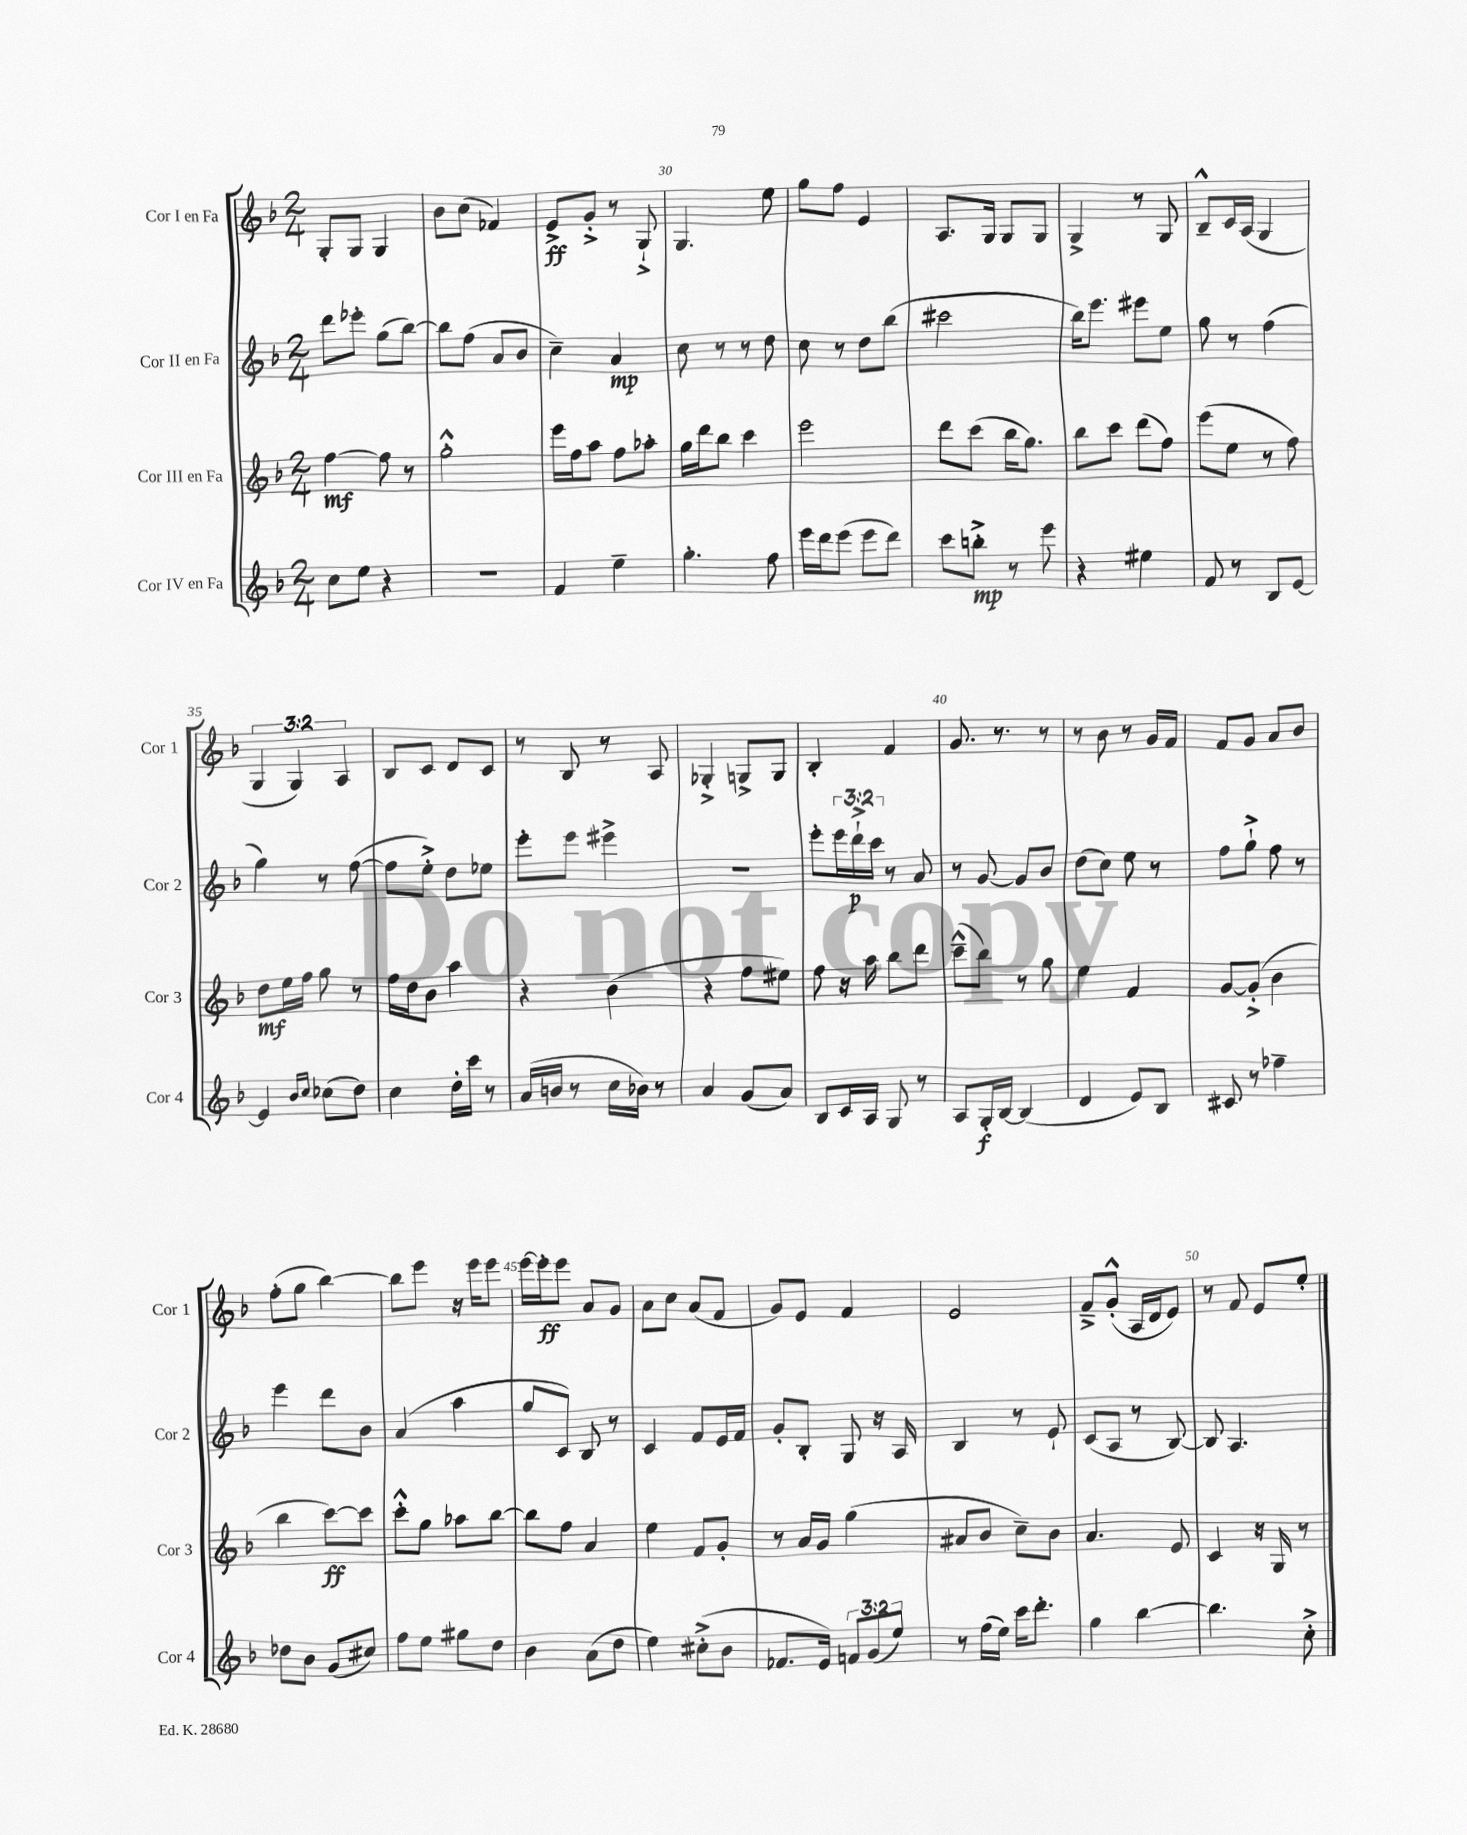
<<
\new StaffGroup <<
\new Staff = "s0" \with { instrumentName = "Cor I en Fa" shortInstrumentName = "Cor 1" } {
    \clef treble \key f \major \numericTimeSignature \time 2/4 \override Staff.TupletNumber.text = #tuplet-number::calc-fraction-text
    g8-. g8 g4 |
    bes'8 c''8( fes'4) |
    e'8->\ff g'8-.-> r8 g8-!-> |
    g4. e''8 |
    g''8 f''8 e'4 |
    a8. g16 g8 g8 |
    g4-> r8 g8 |
    bes8---^ c'16 a16( g4 |
    \tuplet 3/2 { g4 g4) a4 } |
    bes8 c'8 d'8 c'8 |
    r8 bes8 r8 a8 |
    ges4-.-> g8-> g8 |
    bes4-. f'4 |
    g'8. r8. r8 |
    r8 bes'8 r8 g'16 f'16 |
    f'8 g'8 a'8 bes'8 |
    f''8-.( g''8 bes''4~) |
    bes''8 e'''8 r16 e'''16 e'''8 |
    e'''16~ e'''16-.\ff e'''8 a'8 g'8 |
    a'8 c''8 a'8( f'8 |
    g'8) e'8 f'4 |
    e'2 |
    f'8---> g'8-.-^( a16 d'16 e'8) |
    r8 f'8 e'8 e''8-. \bar "|." |
}
\new Staff = "s1" \with { instrumentName = "Cor II en Fa" shortInstrumentName = "Cor 2" } {
    \clef treble \key f \major \numericTimeSignature \time 2/4 \override Staff.TupletNumber.text = #tuplet-number::calc-fraction-text
    d'''8 ees'''8-. g''8( bes''8~) |
    bes''8 f''8( a'8 bes'8 |
    c''4--) a'4\mp |
    c''8 r8 r8 d''8 |
    c''8 r8 d''8 bes''8( |
    cis'''2 |
    bes''16) e'''8. eis'''8 e''8 |
    g''8 r8 f''4( |
    g''4) r8 f''8~( |
    f''8 e''8-.->) d''8 ees''8 |
    e'''8-. e'''8 eis'''4-> |
    r2 |
    e'''8-. \tuplet 3/2 { e'''16 d'''16-!->\p c'''16 } r8 a'8 |
    r8 g'8~ g'8 bes'8 |
    d''8( c''8) e''8 r8 |
    f''8 g''8-!-> f''8 r8 |
    e'''4 d'''8 bes'8 |
    a'4( a''4 |
    g''8 c'8) bes8 r8 |
    c'4 f'8 e'16 f'16 |
    g'8-. bes8-. g8 r16 a16 |
    bes4 r8 e'8-! |
    c'8( a8 r8 bes8~) |
    bes8 a4. \bar "|." |
}
\new Staff = "s2" \with { instrumentName = "Cor III en Fa" shortInstrumentName = "Cor 3" } {
    \clef treble \key f \major \numericTimeSignature \time 2/4
    f''4~\mf f''8 r8 |
    g''2-.-^ |
    e'''16 f''16 a''8 f''8 aes''8-. |
    g''16 d'''16 bes''8 c'''4 |
    e'''2 |
    d'''8 c'''8( bes''16 g''8.) |
    bes''8 c'''8 d'''8( f''8) |
    e'''8( e''8 r8 f''8) |
    d''8\mf e''16 f''16 g''8 r8 |
    f''16 d''16 bes'8 a''4 |
    r4 bes'4( |
    r4 f''8 eis''8) |
    f''8 r16 a''16 bes''8 d'''8 |
    c'''8---^( bes''8) r8 g''8 |
    e''4 f'4 |
    g'8~ g'8-.->( bes'4 |
    bes''4 c'''8~\ff) c'''8 |
    c'''8-.-^ g''8 aes''8 bes''8~ |
    bes''8 f''8 a'4 |
    e''4 f'8 g'8-. |
    r8 a'16 g'16 g''4( |
    ais'8 bes'8 c''8--) bes'8 |
    a'4. e'8 |
    c'4 r16 g16 r8 \bar "|." |
}
\new Staff = "s3" \with { instrumentName = "Cor IV en Fa" shortInstrumentName = "Cor 4" } {
    \clef treble \key f \major \numericTimeSignature \time 2/4 \override Staff.TupletNumber.text = #tuplet-number::calc-fraction-text
    c''8 e''8 r4 |
    r2 |
    f'4 e''4-- |
    g''4.-. f''8 |
    e'''16 d'''16 e'''8( e'''8 d'''8) |
    c'''8 b''8-.->\mp r8 e'''8 |
    r4 eis''4 |
    f'8 r8 bes8 e'8~ |
    e'4 \grace { bes'16 c''16 } ces''8( d''8) |
    c''4 d''16-. c'''16 r8 |
    a'16( b'16 r8 c''16 bes'16) r8 |
    a'4 g'8( a'8) |
    bes8 c'16 a16 g8 r8 |
    a8 g16-.\f bes16~ bes4( |
    d'4 e'8) bes8 |
    cis'8 r8 fes''4-- |
    des''8 bes'8 g'8( cis''8) |
    f''8 e''8 gis''8 d''8 |
    bes'4 a'8( d''8 |
    e''4) cis''8-.->( bes'8 |
    fes'8. e'16) \tuplet 3/2 { f'8 g'8( e''8) } |
    r8 f''16( e''16) c'''16 d'''8.-. |
    g''4 bes''4~ |
    bes''4. c''8-.-> \bar "|." |
}
>>
>>
\layout { \context { \Score currentBarNumber = #27 \override BarNumber.break-visibility = ##(#f #t #t) barNumberVisibility = #(every-nth-bar-number-visible 5) } }
